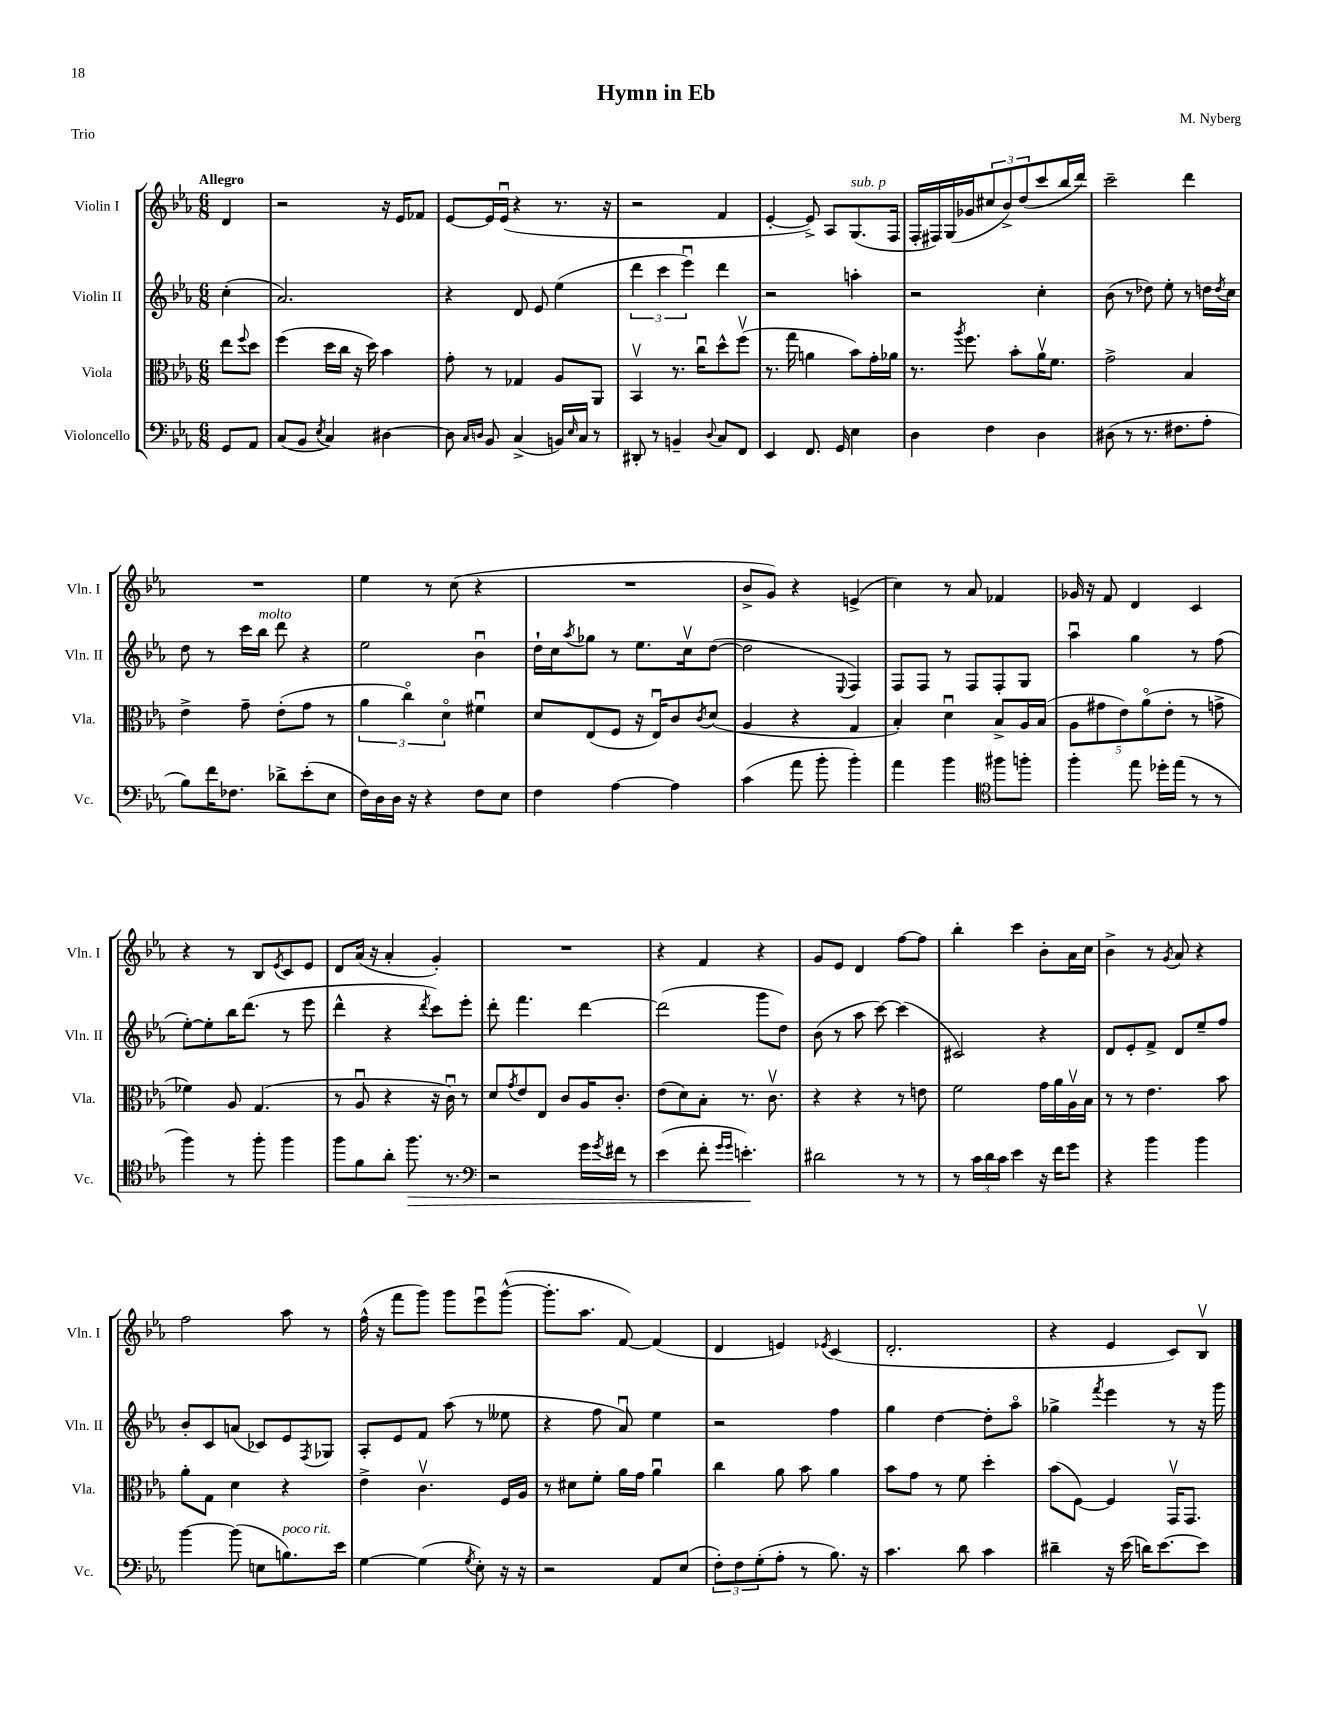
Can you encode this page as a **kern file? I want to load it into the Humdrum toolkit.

**kern	**dynam	**kern	**kern	**kern
*part4	*part4	*part3	*part2	*part1
*staff4	*staff4	*staff3	*staff2	*staff1
*I"Violoncello	*	*I"Viola	*I"Violin II	*I"Violin I
*I'Vc.	*	*I'Vla.	*I'Vln. II	*I'Vln. I
*clefF4	*	*clefC3	*clefG2	*clefG2
*k[b-e-a-]	*	*k[b-e-a-]	*k[b-e-a-]	*k[b-e-a-]
*M6/8	*	*M6/8	*M6/8	*M6/8
=	=	=	=	=
!	!	!	!	!LO:TX:a:B:t=Allegro
8GG/L	.	8ee-\L	(4cc'\	4d/
.	.	8qqff/	.	.
8AA-/J	.	8dd\J	.	.
=1	=1	=1	=1	=1
(8C/L	.	(4ff\	2.a-/)	2r
8BB-/J	.	.	.	.
8qE-/	.	.	.	.
4C/)	.	16dd\LL	.	.
.	.	16cc\JJ	.	.
.	.	16r	.	.
.	.	16dd\)	.	.
[4D#X\	.	4b-\	.	16r
.	.	.	.	16e-/KL
.	.	.	.	8f-X/J
=2	=2	=2	=2	=2
8D#\]	.	8g'\	4r	[8e-/L
16qqC/LL	.	.	.	.
16qqDn/JJ	.	.	.	.
8BB-/	.	8r	.	16e-/L]
.	.	.	.	(16e-u/JJ
(4C^/	.	4G-X/	8d/	4r
.	.	.	8e-/	.
16BBn/LL)	.	8A-/L	(4ee-\	8.r
16qqE-/	.	.	.	.
16C/JJ	.	.	.	.
8r	.	8AA-/J	.	.
.	.	.	.	16r
=3	=3	=3	=3	=3
8DD#X'/	.	4BB-v/	6ddd\	2r
8r	.	.	.	.
.	.	.	6ccc\	.
4BBn~/	.	8.r	.	.
.	.	.	6eee-u\)	.
.	.	16ccu\KL	.	.
8qqD/	.	.	.	.
8C/L	.	8dd^^\	4ddd\	4f/
8FF/J	.	(8ffv\J	.	.
=4	=4	=4	=4	=4
4EE-/	.	8.r	2r	[4e-'/
.	.	16gg\	.	.
8.FF/	.	4an\	.	8e-^/])
.	.	.	.	8A-/L
16GG/	.	.	.	.
!	!	!	!	!LO:TX:a:i:t=sub. p
4E-\	.	8b-\L)	4aan'\	(8.G/
.	.	16g'\L	.	.
.	.	16a-X\JJ	.	16F/Jk
=5	=5	=5	=5	=5
4D\	.	8.r	2r	16F'/LL
.	.	.	.	16F#X/)
.	.	.	.	(16G/
.	.	8qaa-/	.	.
.	.	8.ff\	.	16g-X/J
4F\	.	.	.	12cc#X/
.	.	.	.	12b-^/)
.	.	8b-'\L	.	.
.	.	.	.	(12dd/
4D\	.	16a-v\K	4cc'\	8ccc/
.	.	8.f\J	.	.
.	.	.	.	16bb-/L
.	.	.	.	16ddd/JJ)
=6	=6	=6	=6	=6
(8D#X\	.	2g^\	(8b-\	2ccc~\
8r	.	.	8r	.
8.r	.	.	8dd-X\)	.
.	.	.	8ee-'\	.
8.F#X\L	.	.	.	.
.	.	4B-/	8r	4ddd\
8A-'\J	.	.	16ddn\LL	.
.	.	.	8qdd/	.
.	.	.	16cc\JJ	.
!!LO:LB:g=z
=7	=7	=7	=7	=7
8B-\L)	.	4e-^\	8dd\	2.r
16f\K	.	.	8r	.
8.F-X\J	.	.	.	.
.	.	8g~\	16ccc\LL	.
!	!	!	!LO:TX:a:i:t=molto	!
.	.	.	16bb-\JJ	.
8d-X^\L	.	(8e-'\L	8ddd\	.
(8e-'\	.	8g\J	4r	.
8E-\J	.	8r	.	.
=8	=8	=8	=8	=8
16F\LL)	.	6a-\	2ee-\	4ee-\
16D\	.	.	.	.
16D\JJ	.	.	.	.
.	.	6cc\)	.	.
16r	.	.	.	.
4r	.	.	.	8r
.	.	6d\	.	.
.	.	.	.	(8cc\
8F\L	.	4f#Xu\	4b-u\	4r
8E-\J	.	.	.	.
=9	=9	=9	=9	=9
4F\	.	8d/L	16dd`\LL	2.r
.	.	.	16cc\J	.
.	.	.	8qaa-/	.
.	.	(8E-/	8gg-X\J	.
[4A-\	.	8F/J	8r	.
.	.	16r	8.ee-\L	.
.	.	16E-u/KL)	.	.
4A-\]	.	8c/	.	.
.	.	.	16ccv\k	.
.	.	8qc/	.	.
.	.	(8d/J	([8dd\J	.
=10	=10	=10	=10	=10
(4c\	.	4A-/	2dd\]	8b-^/L
.	.	.	.	8g/J)
8a-\	.	4r	.	4r
8b-'\	.	.	.	.
.	.	.	8qqE-/	.
4b-'\)	.	4G/	4F/)	(4en^/
=11	=11	=11	=11	=11
4a-\	.	4B-'/)	8F/L	4cc\)
.	.	.	8F/J	.
4b-\	.	4du\	8r	8r
.	.	.	8F/L	8a-/
*clefC4	*	*	*	*
8ff#X\L	.	8B-^/L	8F'/	4f-X/
8ffn'\J	.	16A-/L	8G/J	.
.	.	(16B-/JJ	.	.
=12	=12	=12	=12	=12
4ff'\	.	10A-\L	4aa-u\	16g-X/
.	.	.	.	16r
.	.	10g#X\	.	.
.	.	.	.	8f/
.	.	10e-\)	.	.
8ee-\	.	.	4gg\	4d/
.	.	(10a-\	.	.
16dd-X'\LL	.	.	.	.
.	.	10e-'\J	.	.
(16ee-\JJ	.	.	.	.
8r	.	8r	8r	4c/
8r	.	8gn^\	(8ff\	.
!!LO:LB:g=z
=13	=13	=13	=13	=13
4ff\)	.	4f-X\)	[8ee-'\L)	4r
.	.	.	8ee-'\]	.
8r	.	8A-/	16bb-\K	8r
.	.	.	(8.ddd\J	.
8ff'\	.	(4.G/	.	8B-/L
.	.	.	.	8qe-/
4ff\	.	.	8r	8c/
.	.	.	8eee-\	8e-/J
=14	=14	=14	=14	=14
8ff\L	.	8r	4ddd^^\	8d/L
8f\	.	8A-u/	.	(16a-/Jk
.	.	.	.	16r
8a-'\J	.	4r	4r	4a-'/
!	!LO:HP:b	!	!	!
8.ff\	>	.	.	.
.	.	.	8qddd/	.
.	.	16r	8ccc\L)	4g'/)
8.r	.	16cu\)	.	.
.	.	8r	8eee-'\J	.
=15	=15	=15	=15	=15
*clefF4	*	*	*	*
2r	.	8d/L	8ddd'\	2.r
.	.	8qg/	.	.
.	.	8e-/	4.fff\	.
.	.	8E-/J	.	.
.	.	8c/L	.	.
16g\LL	.	16A-/K	[4ddd\	.
8qg/	.	.	.	.
16f#X\JJ	.	8.c'/J	.	.
8r	.	.	.	.
=16	=16	=16	=16	=16
(4e-\	.	(8e-\L	(2ddd\]	4r
.	.	8d\)	.	.
8f'\	.	8B-'\J	.	4f/
16qqg/LL	.	.	.	.
16qqg/JJ	.	.	.	.
4.en'\)	.	8.r	.	.
.	.	.	8ggg\L	4r
.	.	8.cv\	.	.
.	.	.	8dd\J)	.
.	]	.	.	.
=17	=17	=17	=17	=17
2d#X\	.	4r	(8b-\	8g/L
.	.	.	8r	8e-/J
.	.	4r	8aa-\	4d/
.	.	.	[8ccc\)	.
8r	.	8r	(4ccc\]	[8ff\L
8r	.	8en\	.	8ff\J]
=18	=18	=18	=18	=18
8r	.	2f\	2c#X/)	4bb-'\
24c\LL	.	.	.	.
24d\	.	.	.	.
24c\JJ	.	.	.	.
4e-\	.	.	.	4ccc\
16r	.	16g\LL	4r	8b-'\L
16f\KL	.	16a-\	.	.
8g\J	.	16A-v\	.	16a-\L
.	.	16B-\JJ	.	16cc\JJ
=19	=19	=19	=19	=19
4r	.	8r	8d/L	4b-^\
.	.	8r	8e-'/	.
4b-\	.	4.e-\	8f^/J	8r
.	.	.	.	8qg/
.	.	.	8d/L	8a-/
4b-\	.	.	8ee-~/	4r
.	.	8b-\	8ff/J	.
!!LO:LB:g=z
=20	=20	=20	=20	=20
[4b-\	.	8a-'\L	8b-'/L	2ff\
.	.	8G\J	8c/	.
(8b-\]	.	4d\	(8an/J	.
8En\L	.	.	8c-X/L)	.
!LO:TX:a:i:t=poco rit.	!	!	!	!
8.Bn\)	.	4r	8e-/	8aa-\
.	.	.	8qF/	.
.	.	.	8G-X/J	8r
16e-\Jk	.	.	.	.
=21	=21	=21	=21	=21
[4G\	.	4e-^\	8A-'/L	(16ff^^\
.	.	.	.	16r
.	.	.	8e-/	8fff\L
(4G\]	.	4.cv\	8f/J	8ggg\J)
.	.	.	(8aa-\	8ggg\L
8qG/	.	.	.	.
8E-'\)	.	.	8r	8eee-u\
16r	.	16F/LL	8ee--X\	([8ggg^^\J
16r	.	16A-/JJ	.	.
=22	=22	=22	=22	=22
2r	.	8r	4r	8.ggg'\L]
.	.	8d#X\L	.	.
.	.	.	.	8.aa-\J
.	.	8f'\J	8ff\	.
.	.	16a-\LL	8a-u/)	[8f/)
.	.	16g\JJ	.	.
8AA-/L	.	4a-u\	4ee-\	(4f/]
(8E-/J	.	.	.	.
=23	=23	=23	=23	=23
12F'\L)	.	4cc\	2r	4d/
12F\	.	.	.	.
(12G'\	.	.	.	.
8A-'\J	.	8a-\	.	4en/)
8r	.	8b-\	.	.
.	.	.	.	8qe-X/
8.B-\)	.	4a-\	4ff\	(4c/
16r	.	.	.	.
=24	=24	=24	=24	=24
4.c\	.	8b-\L	4gg\	2.d'/
.	.	8g\J	.	.
.	.	8r	[4dd\	.
8d\	.	8f\	.	.
4c\	.	4dd'\	8dd'\L]	.
.	.	.	8aa-\J	.
=25	=25	=25	=25	=25
4d#X~\	.	(8b-\L	4gg-X^\	4r
.	.	[8F\J)	.	.
.	.	.	8qfff/	.
16r	.	4F/]	4eee-\	4e-/
(16e-\	.	.	.	.
16dn\KL)	.	.	.	.
[8.e-\	.	.	.	.
.	.	16GGv/KL	8r	8c/L)
.	.	8.GG/J	.	.
8e-\J]	.	.	16r	8B-v/J
.	.	.	16ggg\	.
==	==	==	==	==
*-	*-	*-	*-	*-
